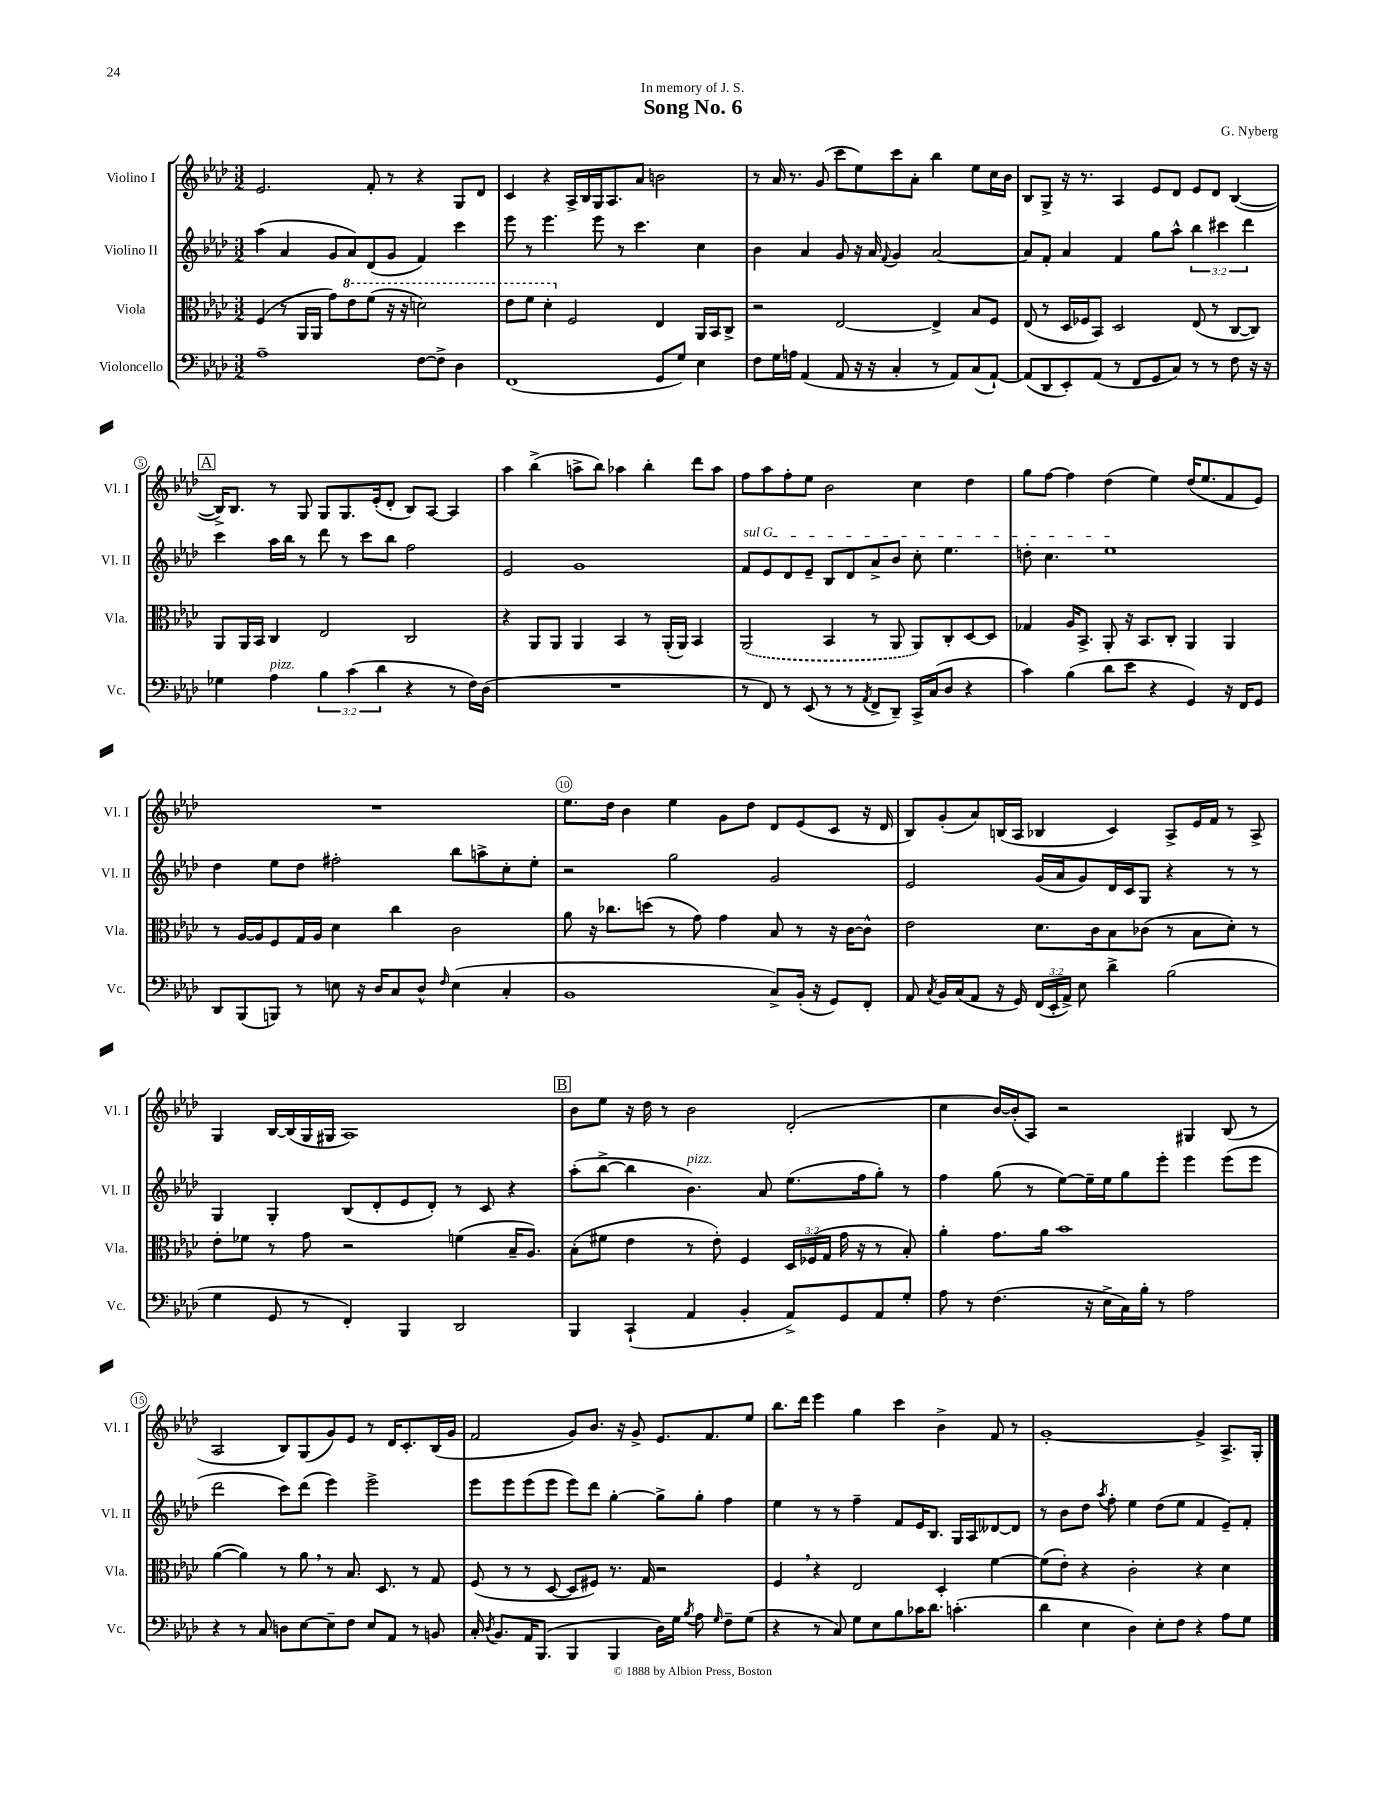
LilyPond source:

\header { title = "Song No. 6" composer = "G. Nyberg" dedication = "In memory of J. S." }
<<
\new StaffGroup <<
\new Staff = "s0" \with { instrumentName = "Violino I" shortInstrumentName = "Vl. I" } {
    \clef treble \key aes \major \numericTimeSignature \time 3/2
    \autoBeamOff ees'2. f'8-. r8 r4 g8[ des'8] |
    c'4 r4 aes16[-> bes16 g16 aes8. aes'8] b'2 |
    r8 aes'16 r8. g'8( c'''8[ ees''8) c'''8 aes'8]-. bes''4 ees''8[ c''16 bes'16] |
    bes8[ g8]-> r16 r8. aes4 ees'8[ des'8] ees'8[ des'8] bes4~( |
    \mark \markup { \box "A" } bes16[->) bes8.] r8 g8 g8[ g8. ees'16-.( des'8]-. bes8[) aes8]~ aes4 |
    aes''4 bes''4->( a''8[-> bes''8]) aes''4 bes''4-. des'''8[ aes''8] |
    f''8[ aes''8 f''8-. ees''8] bes'2 c''4 des''4 |
    g''8[ f''8]~ f''4 des''4( ees''4) des''16[( ees''8. f'8 ees'8]) |
    R1. |
    ees''8.[ des''16] bes'4 ees''4 g'8[ des''8] des'8[ ees'8( c'8] r16 des'16 |
    bes8[) g'8-.( aes'8) b16( aes16] bes4 c'4) aes8[-> ees'16 f'16] r8 aes8-> |
    g4 bes16[~ bes16( g16 gis16] aes1) |
    \mark \markup { \box "B" } bes'8[ ees''8] r16 des''16 r8 bes'2 des'2-.( |
    c''4 bes'16[~) bes'16-.( aes8]) r2 gis4 bes8( r8 |
    aes2 bes8[) g8( g'8) ees'8] r8 des'16[ c'8.-. bes16( g'16] |
    f'2 g'8[) bes'8.] r16 g'8-> ees'8.[ f'8. ees''8] |
    bes''8.[ des'''16] ees'''4 g''4 c'''4 bes'4-> f'8 r8 |
    g'1~-. g'4-> aes8.[-> g16]-. \bar "|." |
}
\new Staff = "s1" \with { instrumentName = "Violino II" shortInstrumentName = "Vl. II" } {
    \clef treble \key aes \major \numericTimeSignature \time 3/2 \override Staff.TupletNumber.text = #tuplet-number::calc-fraction-text
    \autoBeamOff aes''4( aes'4 g'8[ aes'8) des'8( g'8] f'4) c'''4 |
    ees'''8 r8 ees'''4. ees'''8 r8 c'''4. c''4 |
    bes'4 aes'4 g'8 r16 aes'16 \appoggiatura { f'8 } g'4 aes'2~ |
    aes'8[ f'8]-. aes'4 f'4 g''8[ aes''8]-^ \tuplet 3/2 { bes''4 cis'''4 des'''4 } |
    \mark \markup { \box "A" } c'''4 aes''16[ bes''16] r8 des'''8 r8 c'''8[ bes''8] f''2 |
    ees'2 g'1 |
    \once \override TextSpanner.bound-details.left.text = \markup { \italic "sul G" } f'8[\startTextSpan ees'8 des'8 ees'8]-- bes8[ des'8 aes'8-> bes'8] c''8-. ees''4. |
    d''8-. c''4. ees''1\stopTextSpan |
    des''4 ees''8[ des''8] fis''2-. bes''8[ a''8-> c''8-. ees''8]-. |
    r2 g''2 g'2 |
    ees'2 g'16[( aes'16 g'8) des'16 c'16 g8] r4 r8 r8 |
    g4 g4-. bes8[( des'8-. ees'8 des'8]-.) r8 c'8 r4 |
    \mark \markup { \box "B" } aes''8[-.( bes''8]~-> bes''4 bes'4.^\markup { \italic "pizz." }) aes'8 ees''8.[( f''16 g''8]-.) r8 |
    f''4 g''8( r8 ees''8[~) ees''16-- ees''16 g''8 ees'''8]-. ees'''4 ees'''8[( ees'''8] |
    des'''2 c'''8[) des'''8]( ees'''4) ees'''2-> |
    ees'''8[ ees'''8 ees'''8( ees'''8] ees'''8[) des'''8] g''4~-. g''8[-> g''8]-. f''4 |
    ees''4 r8 r8 f''4-- f'8[ ees'16 bes8.] g16[ aes16 deses'8~ deses'8] |
    r8 bes'8[ des''8] \acciaccatura { aes''8 } f''8-. ees''4 des''8[( ees''8] f'4 ees'8[--) f'8]-. \bar "|." |
}
\new Staff = "s2" \with { instrumentName = "Viola" shortInstrumentName = "Vla." } {
    \clef alto \key aes \major \numericTimeSignature \time 3/2 \override Staff.TupletNumber.text = #tuplet-number::calc-fraction-text
    \autoBeamOff f4( r8 aes,16[ aes,16] g'8[) \ottava #1 ees''8 f''8]( r16 r16 d''2) |
    ees''8[ f''8] des''4-. \ottava #0 f2 ees4 aes,16[ bes,16 c8]-> |
    r2 ees2~ ees4-> bes8[ f8] |
    ees8( r8 des16[ fes16 bes,8]) des2 ees8( r8 c8[~ c8]) |
    \mark \markup { \box "A" } aes,8[ aes,16 bes,16] c4 ees2 c2 |
    r4 aes,8[ aes,8] aes,4 bes,4 r8 aes,16[-.( aes,16]) bes,4 |
    \once \slurDashed aes,2( bes,4 r8 aes,8 aes,8[) c8-. des8~ des8] |
    ges4 aes16[ bes,8.]-> aes,8-. r16 bes,8.[ c8]-. aes,4 aes,4 |
    r8 aes16[~ aes16 f8 g16 aes16] des'4 c''4 c'2 |
    aes'8 r16 ces''8.[ d''8]( r8 g'8) g'4 bes8 r8 r16 c'16[~ c'8]-^ |
    ees'2 des'8.[ c'16 bes8 ces'8]( r8 bes8[ des'8]-.) r8 |
    ees'8[-. fes'8] r8 g'8 r2 f'4( bes16[-- aes8.]) |
    \mark \markup { \box "B" } bes8[-.( fis'8] ees'4 r8 ees'8-.) f4 \tuplet 3/2 { des16[ fes16( g16] } g'16 r16 r8 bes8-.) |
    aes'4-. g'8.[ aes'16] bes'1 |
    aes'4~( aes'4) r8 aes'8 \breathe r8 bes8. des8. r8 g8 |
    f8( r8 r8 des8~ des8[ fis8]) r8. g16 r2 |
    f4 \breathe r4 ees2 des4-. f'4~ |
    f'8[( ees'8]-.) r4 c'2-. r4 des'4 \bar "|." |
}
\new Staff = "s3" \with { instrumentName = "Violoncello" shortInstrumentName = "Vc." } {
    \clef bass \key aes \major \numericTimeSignature \time 3/2 \override Staff.TupletNumber.text = #tuplet-number::calc-fraction-text
    \autoBeamOff aes1-- f8[~ f8]-> des4 |
    f,1( g,8[ g8]) ees4 |
    f8[ g16 a16] aes,4( aes,8 r16 r16 c4-. r8 aes,8[) c8( aes,8]~-!) |
    aes,8[( des,8 ees,8-.) aes,8]( r8 f,8[ g,8 c8]) r8 r8 f8 r16 r16 |
    \mark \markup { \box "A" } ges4 aes4^\markup { \italic "pizz." } \tuplet 3/2 { bes4 c'4( des'4 } r4 r8 f16[) des16]( |
    R1. |
    r8 f,8) r8 ees,8( r8 r8 \acciaccatura { aes,8 } f,8[-> des,8]--) c,16[-> c16( des8] r4 |
    c'4) bes4( des'8[ ees'8] r4 g,4) r16 f,16[ g,8] |
    des,8[ bes,,8( b,,8]) r8 e8 r16 des16[ c8 des8]-^ \grace { f16 } e4( c4-. |
    bes,1 c8[->) bes,16]-.( r16 g,8[) f,8]-. |
    aes,8 \acciaccatura { c8 } bes,16[ c16( aes,8] r16 g,16) \tuplet 3/2 { f,16[( ees,16-. aes,16]->) } ees8 des'4-> bes2( |
    g4 g,8 r8 f,4-.) bes,,4 des,2 |
    \mark \markup { \box "B" } bes,,4 c,4-!( aes,4 bes,4-. aes,8[->) g,8 aes,8 g8]-. |
    aes8 r8 f4.( r16 ees16[-> c16) bes16]-. r8 aes2 |
    r4 r8 c8 d8[ ees8~ ees8-- f8] ees8[ aes,8] r8 b,8 |
    c16-. \acciaccatura { des8 } bes,8.[ aes,16 bes,,8.]( bes,,4 bes,,4 des16[) g16] \acciaccatura { bes8 } aes8 \grace { g16 } f8[-- g8]( |
    r4 r8 c8) g8[ ees8 bes8 ces'16 des'8.] c'4.-.( |
    des'4 ees4 des4) ees8[-. f8] r4 aes8[ g8] \bar "|." |
}
>>
>>
\layout { \context { \Score \override BarNumber.break-visibility = ##(#f #t #t) barNumberVisibility = #(every-nth-bar-number-visible 5) \override BarNumber.stencil = #(make-stencil-circler 0.1 0.3 ly:text-interface::print) } }
